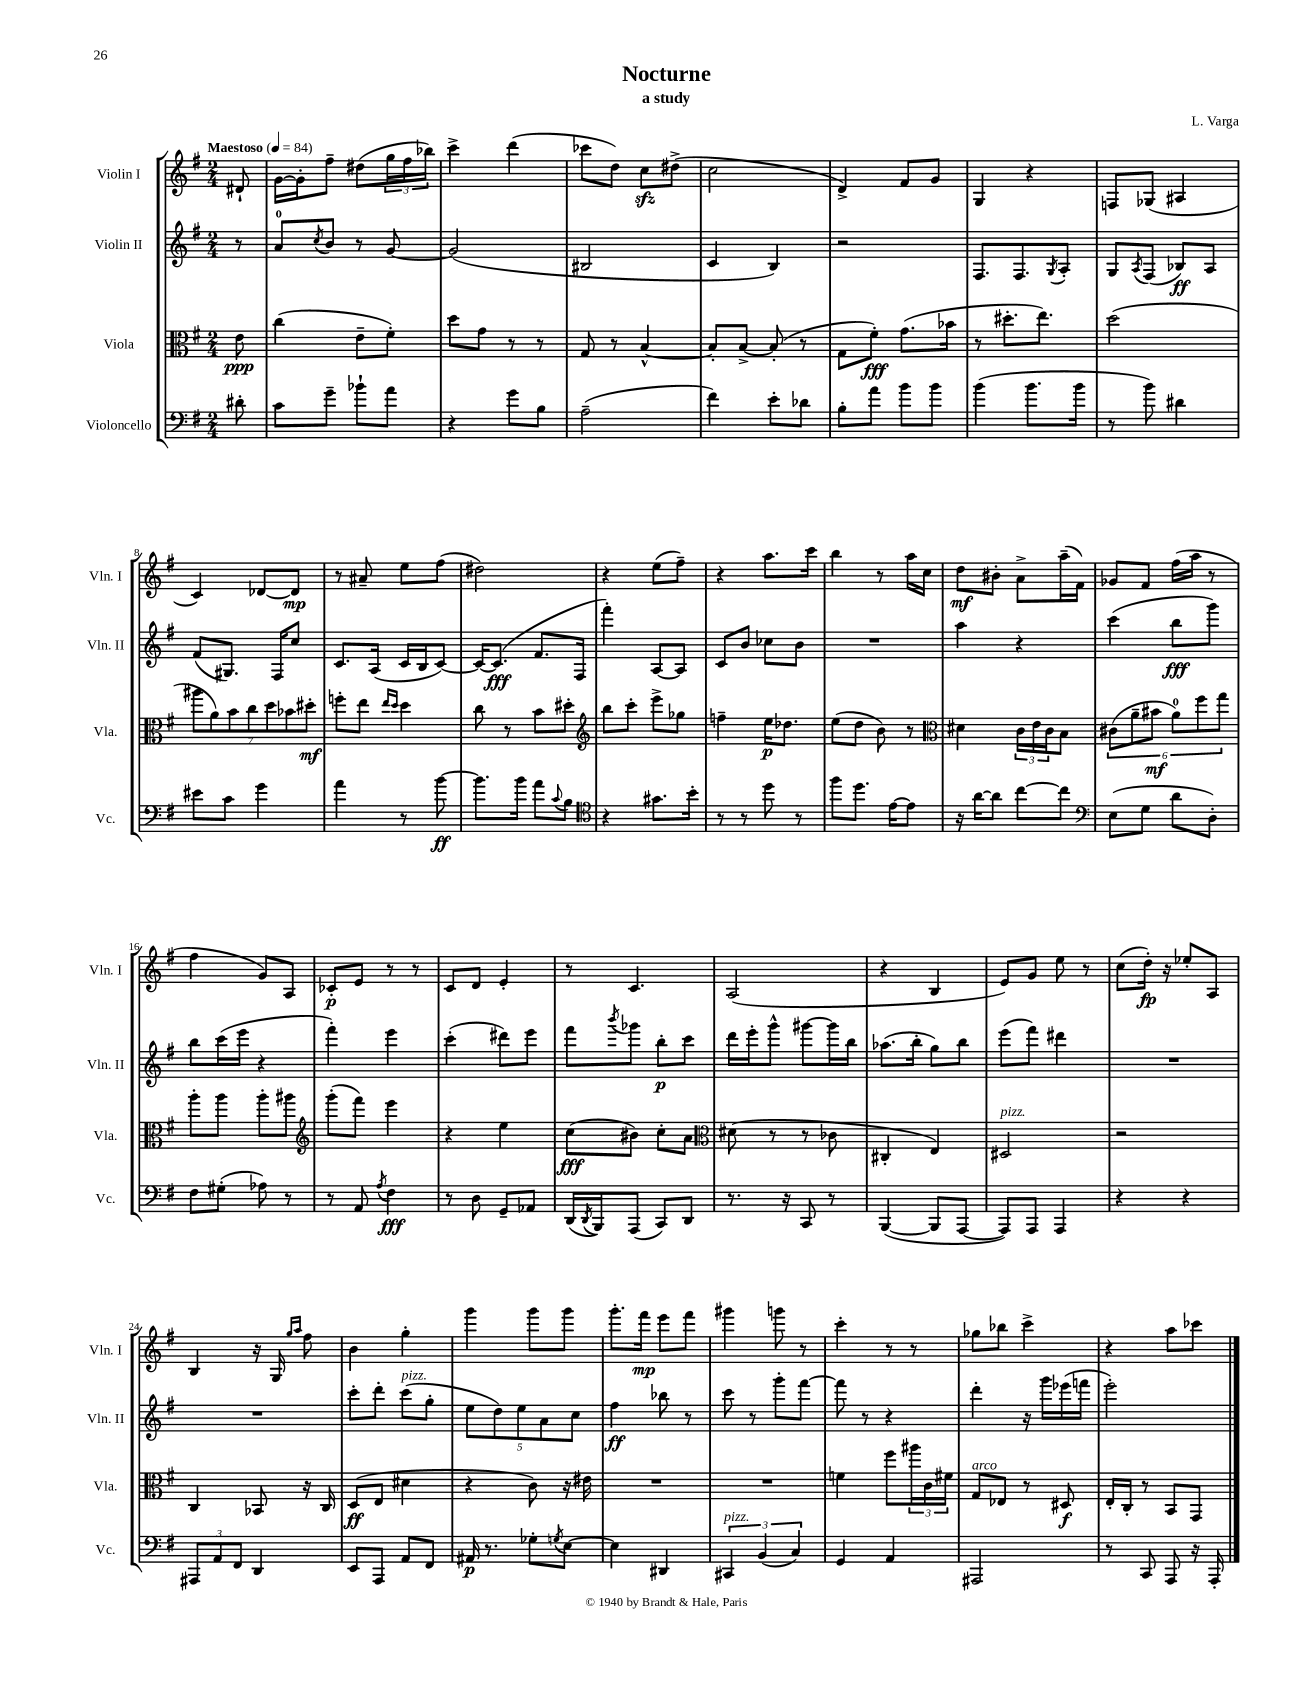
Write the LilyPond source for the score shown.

\header { title = "Nocturne" composer = "L. Varga" subtitle = "a study" }
<<
\new StaffGroup <<
\new Staff = "s0" \with { instrumentName = "Violin I" shortInstrumentName = "Vln. I" } {
    \clef treble \key g \major \numericTimeSignature \time 2/4 \partial 8 \tempo "Maestoso" 4 = 84
    dis'8-! |
    g'16~ g'16-. fis''8-- dis''8( \tuplet 3/2 { g''16 fis''16 bes''16) } |
    c'''4-> d'''4( |
    ces'''8 d''8) c''8\sfz dis''8->( |
    c''2 |
    d'4->) fis'8 g'8 |
    g4 r4 |
    f8 ges8( ais4 |
    c'4) des'8~ des'8\mp |
    r8 ais'8-- e''8 fis''8( |
    dis''2) |
    r4 e''8( fis''8--) |
    r4 a''8. c'''16 |
    b''4 r8 a''16 c''16 |
    d''8\mf bis'8-. a'8-> a''16--( fis'16) |
    ges'8 fis'8 fis''16( a''16 r8 |
    fis''4 g'8) a8 |
    ces'8-.\p e'8 r8 r8 |
    c'8 d'8 e'4-. |
    r8 c'4. |
    a2( |
    r4 b4 |
    e'8) g'8 e''8 r8 |
    c''8( d''16-.\fp) r16 ees''8-. a8 |
    b4 r16 g16 \grace { g''16 a''16 } fis''8 |
    b'4 g''4-. |
    g'''4 g'''8 g'''8 |
    g'''8.-. fis'''16\mp e'''8 fis'''8 |
    gis'''4 g'''8 r8 |
    c'''4-. r8 r8 |
    ges''8 bes''8 c'''4-> |
    r4 a''8 ces'''8 \bar "|." |
}
\new Staff = "s1" \with { instrumentName = "Violin II" shortInstrumentName = "Vln. II" } {
    \clef treble \key g \major \numericTimeSignature \time 2/4 \partial 8
    r8 |
    a'8-0 \acciaccatura { c''8 } b'8 r8 g'8~ |
    g'2( |
    bis2 |
    c'4 b4) |
    r2 |
    fis8. fis8. \acciaccatura { g8 } a8-. |
    g8 \acciaccatura { a8 } fis8( bes8\ff) a8 |
    fis'8( gis8.) fis16 c''8 |
    c'8. a16( c'16 b16 c'8~) |
    c'16~ c'8.\fff( fis'8. fis16 |
    fis'''4-.) a8~ a8 |
    c'8 b'8 ces''8 b'8 |
    R2 |
    a''4 r4 |
    c'''4( b''8\fff g'''8) |
    b''8 c'''16( e'''16 r4 |
    fis'''4-.) e'''4 |
    c'''4-.( dis'''8) e'''8 |
    fis'''8 \acciaccatura { b'''8 } ges'''8 b''8-.\p c'''8 |
    d'''16 e'''16-. g'''8-^ gis'''8~ gis'''16 b''16 |
    aes''8.( b''16-. g''8) b''8 |
    e'''8( fis'''8) dis'''4 |
    R2 |
    R2 |
    c'''8-. d'''8-. c'''8^\markup { \italic "pizz." }( g''8-. |
    \tuplet 5/4 { e''8 d''8) e''8 a'8 c''8 } |
    fis''4\ff bes''8 r8 |
    c'''8 r8 g'''8-. fis'''8~ |
    fis'''8 r8 r4 |
    d'''4-. r16 g'''16 ees'''16( f'''16 |
    e'''2-.) \bar "|." |
}
\new Staff = "s2" \with { instrumentName = "Viola" shortInstrumentName = "Vla." } {
    \clef alto \key g \major \numericTimeSignature \time 2/4 \partial 8
    e'8\ppp |
    c''4( e'8-- fis'8-.) |
    d''8 g'8 r8 r8 |
    g8 r8 b4~-^ |
    b8-. b8~-> b8-.( r8 |
    g8 fis'8-.\fff) g'8.( bes'16 |
    r8 dis''8.-. e''8.) |
    d''2( |
    \tuplet 7/4 { ais''8 a'8) b'8 c''8 d''8 bes'8 dis''8-.\mf } |
    f''8-. e''8 \grace { e''16 d''16 } d''4 |
    c''8 r8 b'8 dis''8-. |
    \clef treble b''8 c'''8-. e'''8-> ges''8 |
    f''4-- e''16\p des''8. |
    e''8( d''8 b'8) r8 |
    \clef alto dis'4 \tuplet 3/2 { c'16 e'16 c'16 } b8 |
    \tuplet 6/4 { cis'8( a'8-- bis'8\mf a'8-0) fis''8 g''8 } |
    a''8-. a''8 a''8-. ais''8 |
    \clef treble g'''8-.( fis'''8) e'''4 |
    r4 e''4 |
    c''8\fff( bis'8) c''8-. a'8 |
    \clef alto dis'8( r8 r8 ces'8 |
    cis4-. e4) |
    dis2^\markup { \italic "pizz." } |
    r2 |
    c4 bes,8 r16 c16 |
    d8\ff( e8 dis'4 |
    r4 c'8) r16 eis'16 |
    R2 |
    R2 |
    f'4 fis''8 \tuplet 3/2 { ais''16 c'16 fis'16 } |
    g8^\markup { \italic "arco" } ees8 r8 dis8\f |
    e16-. c16-. r8 b,8 g,8 \bar "|." |
}
\new Staff = "s3" \with { instrumentName = "Violoncello" shortInstrumentName = "Vc." } {
    \clef bass \key g \major \numericTimeSignature \time 2/4 \partial 8
    dis'8-. |
    c'8 g'8-- bes'8-! a'8 |
    r4 g'8 b8 |
    a2--( |
    fis'4) e'8-. des'8 |
    b8-. a'8 b'8 b'8 |
    b'4( b'8. b'16 |
    r8 b'8) dis'4 |
    eis'8 c'8 g'4 |
    a'4 r8 b'8~\ff |
    b'8. b'16 a'8 \appoggiatura { c'8 } b8 |
    \clef tenor r4 gis'8. b'16-. |
    r8 r8 d''8 r8 |
    fis''8 d''8. e'16~ e'8 |
    r16 a'16~ a'8 c''8~ c''8 |
    \clef bass e8( g8 d'8 d8-.) |
    fis8 gis8-.( aes8) r8 |
    r8 a,8 \acciaccatura { a8 } fis4\fff |
    r8 d8 g,8-- aes,8 |
    d,16( \acciaccatura { d,8 } b,,16) a,,8( c,8) d,8 |
    r8. r16 c,8 r8 |
    b,,4~( b,,8 a,,8~ |
    a,,8) a,,8 a,,4 |
    r4 r4 |
    \tuplet 3/2 { ais,,8 a,8 fis,8 } d,4 |
    e,8 a,,8 a,8 fis,8 |
    ais,16\p r8. ges8-. \acciaccatura { g8 } e8~ |
    e4 dis,4 |
    \tuplet 3/2 { cis,4^\markup { \italic "pizz." } b,4( c4) } |
    g,4 a,4 |
    ais,,2 |
    r8 c,8 a,,8 r16 a,,16-. \bar "|." |
}
>>
>>
